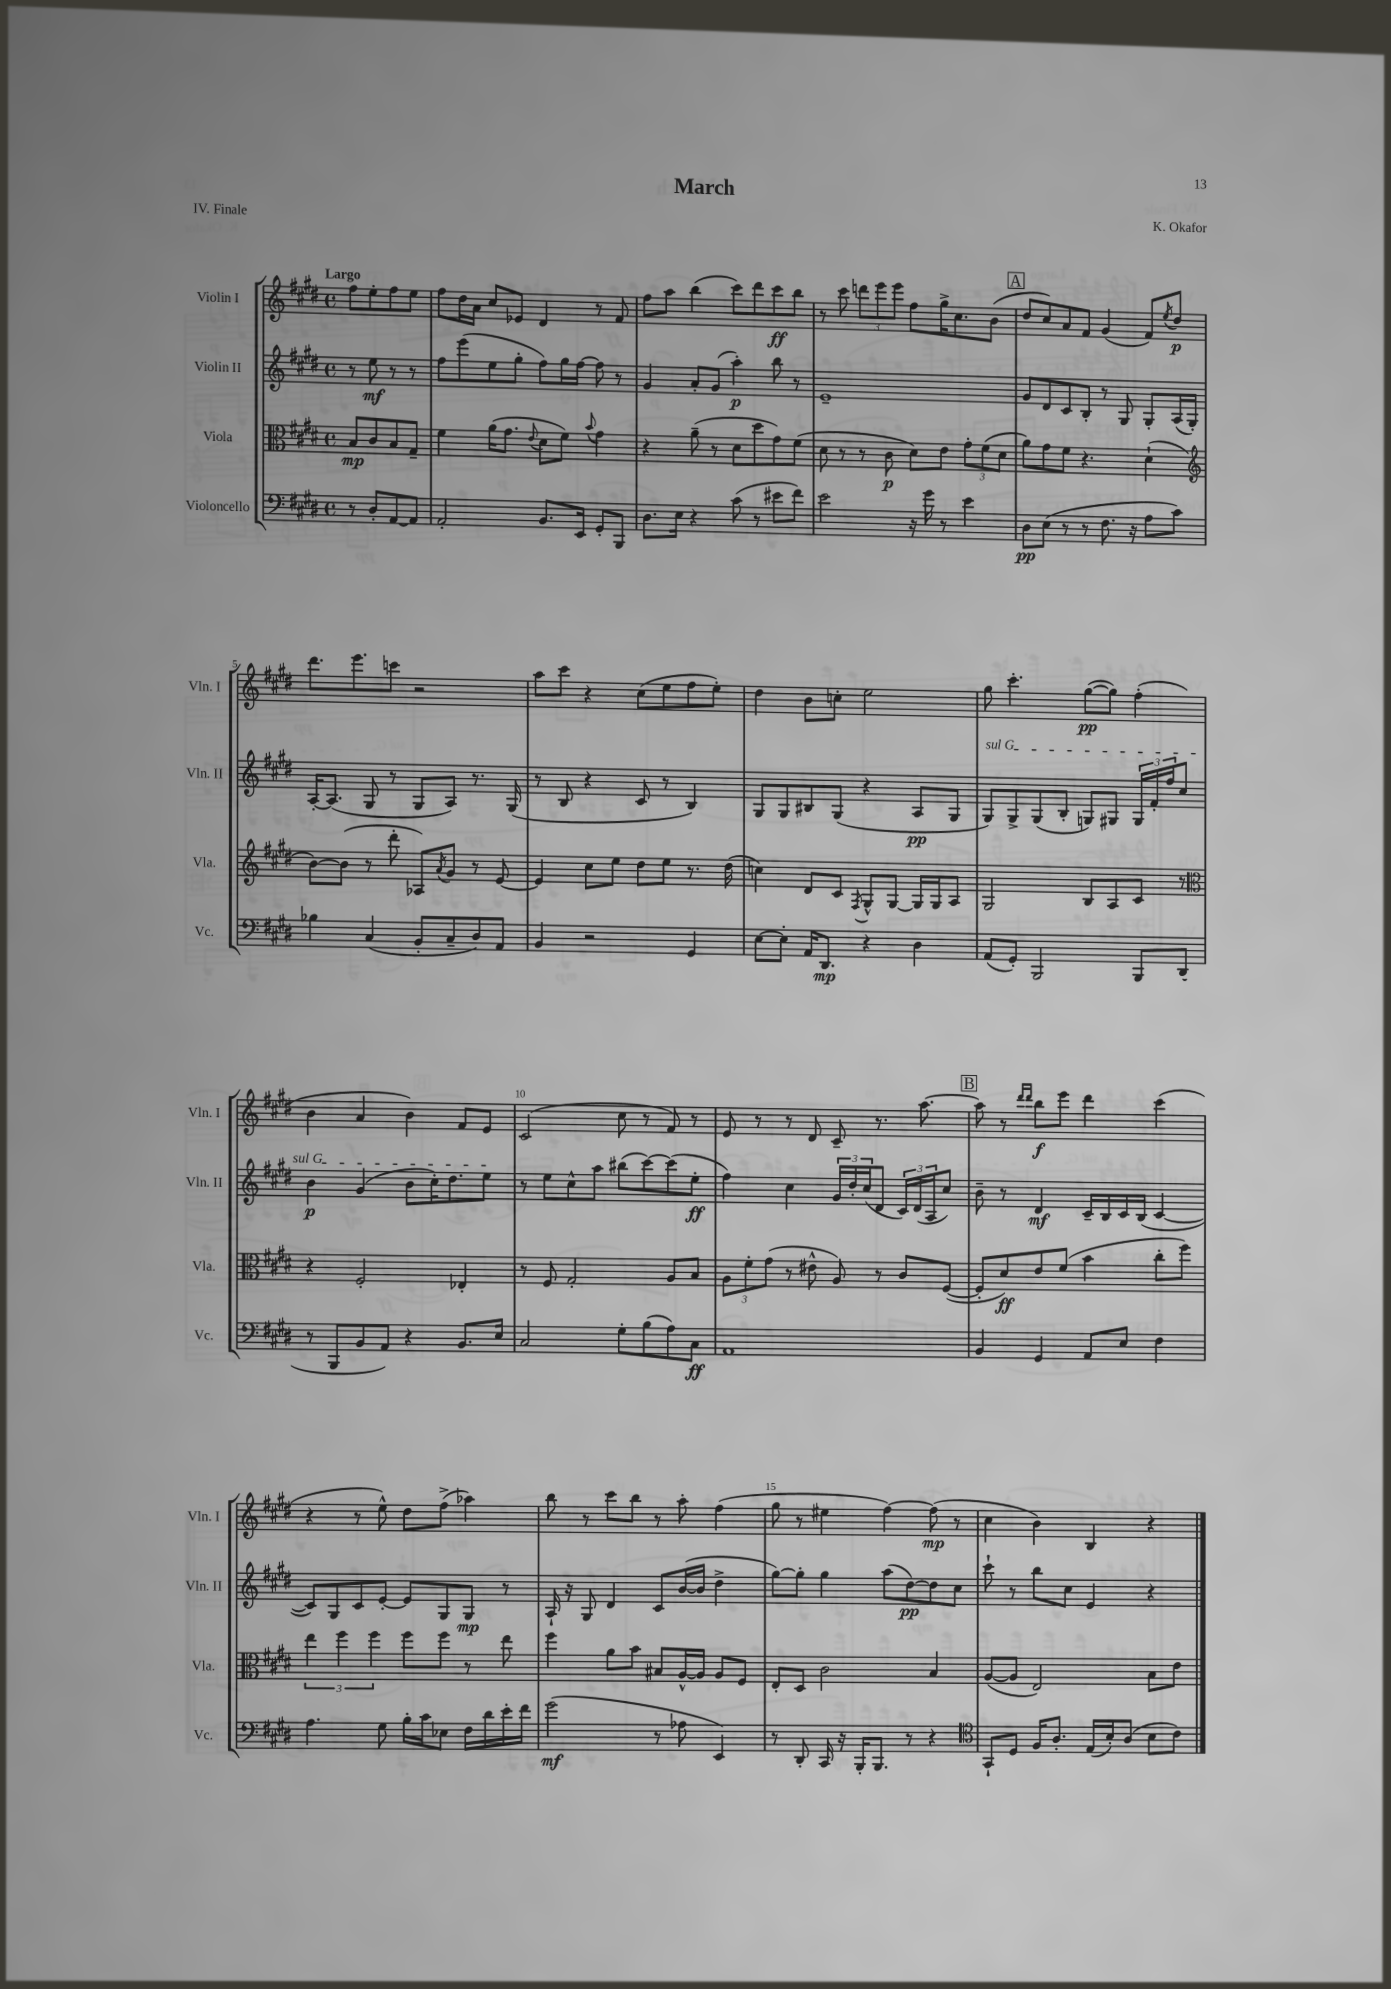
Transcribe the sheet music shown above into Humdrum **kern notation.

**kern	**dynam	**kern	**dynam	**kern	**dynam	**kern	**dynam
*part4	*part4	*part3	*part3	*part2	*part2	*part1	*part1
*staff4	*staff4	*staff3	*staff3	*staff2	*staff2	*staff1	*staff1
*I"Violoncello	*	*I"Viola	*	*I"Violin II	*	*I"Violin I	*
*I'Vc.	*	*I'Vla.	*	*I'Vln. II	*	*I'Vln. I	*
*clefF4	*	*clefC3	*	*clefG2	*	*clefG2	*
*k[f#c#g#d#]	*	*k[f#c#g#d#]	*	*k[f#c#g#d#]	*	*k[f#c#g#d#]	*
*M4/4	*	*M4/4	*	*M4/4	*	*M4/4	*
*met(c)	*	*met(c)	*	*met(c)	*	*met(c)	*
=	=	=	=	=	=	=	=
!	!	!	!	!	!	!LO:TX:a:B:t=Largo	!
8r	.	8B/L	mp	8r	.	8ff#\L	.
8D#'/L	.	8c#/	.	8ee\	mf	8ee'\	.
[8AA/	.	8B/	.	8r	.	8ff#\	.
8AA/J]	.	8G#~/J	.	8r	.	8ee\J	.
=1	=1	=1	=1	=1	=1	=1	=1
2AA'/	.	4f#\	.	8ff#\L	.	8ff#\L	.
.	.	.	.	(8eee\	.	16dd#\L	.
.	.	.	.	.	.	16a\JJ	.
.	.	(16a\KL	.	8ee\	.	8cc#/L	.
.	.	8.g#\J	.	.	.	.	.
.	.	.	.	8gg#'\J	.	8e-X/J	.
.	.	8qqe/	.	.	.	.	.
8.BB/L	.	8d#\L	.	8ff#\L)	.	4d#/	.
.	.	8f#\J)	.	16gg#\L	.	.	.
16EE/Jk	.	.	.	[16ff#\JJ	.	.	.
.	.	8qqb/	.	.	.	.	.
8GG#'/L	.	4g#\	.	8ff#\]	.	8r	.
8BBB/J	.	.	.	8r	.	8f#/	.
=2	=2	=2	=2	=2	=2	=2	=2
8.D#\L	.	4r	.	4g#/	.	8ff#\L	.
.	.	.	.	.	.	8aa\J	.
16E\Jk	.	.	.	.	.	.	.
4r	.	(8a~\	.	8a'/L	.	(4bb\	.
.	.	8r	.	(8g#/J	.	.	.
(8c#\	.	8d#\L	.	4aa'\)	p	8ccc#\L)	.
8r	.	8dd#\	.	.	.	8ddd#\	.
8e#X\L	.	8g#\)	.	8bb\	.	8ccc#\	ff
8f#\J)	.	(8f#\J	.	8r	.	8bb\J	.
=3	=3	=3	=3	=3	=3	=3	=3
2e\	.	8d#\	.	1e~	.	8r	.
.	.	8r	.	.	.	8ccc#\	.
.	.	8r	.	.	.	12dddn\L	.
.	.	.	.	.	.	12eee\	.
.	.	8c#\	p	.	.	.	.
.	.	.	.	.	.	12eee\J	.
16r	.	8d#\L)	.	.	.	8ff#\L	.
16g#\	.	.	.	.	.	.	.
8r	.	8e\J	.	.	.	16gg#^\K	.
.	.	.	.	.	.	8.cc#\	.
4e\	.	12g#'\L	.	.	.	.	.
.	.	(12f#\	.	.	.	.	.
.	.	.	.	.	.	(8b\J	.
.	.	12d#\J	.	.	.	.	.
!!LO:REH:place=s1:t=A
=4	=4	=4	=4	=4	=4	=4	=4
8D#\L	pp	8a\L)	.	8g#/L	.	8dd#/L	.
(8E\J	.	8g#\	.	8d#/	.	8cc#/)	.
8r	.	8f#\J	.	8c#/	.	8a/	.
8r	.	4.r	.	8B'/J	.	8f#/J	.
8.F#\	.	.	.	8r	.	(4g#/	.
.	.	.	.	8G#/	.	.	.
16r	.	.	.	.	.	.	.
8A\L	.	(4d#`\	.	8G#'/L	.	8f#/L)	.
.	.	.	.	.	.	8qee/	.
8c#\J)	.	.	.	(16A/L	.	8dd#/J	p
.	.	.	.	16G#'/JJ)	.	.	.
!!LO:LB:g=z
=5	=5	=5	=5	=5	=5	=5	=5
*	*	*clefG2	*	*	*	*	*
4B-X\	.	[8b\L)	.	[16A'/KL	.	8.ddd#\L	.
.	.	.	.	(8.A/J]	.	.	.
.	.	(8b\J]	.	.	.	.	.
.	.	.	.	.	.	8.eee\	.
(4C#/	.	8r	.	8G#/	.	.	.
.	.	8ddd#'\	.	8r	.	8cccn\J	.
8BB'/L	.	8A-X/L)	.	8G#/L	.	2r	.
.	.	8qa/	.	.	.	.	.
8C#~/	.	8g#/J	.	8A/J)	.	.	.
8D#/)	.	8r	.	8.r	.	.	.
8AA/J	.	[8e/	.	.	.	.	.
.	.	.	.	(16G#/	.	.	.
=6	=6	=6	=6	=6	=6	=6	=6
4BB/	.	4e/]	.	8r	.	8aa\L	.
.	.	.	.	8B/	.	8ccc#\J	.
2r	.	8cc#\L	.	4r	.	4r	.
.	.	8ee\J	.	.	.	.	.
.	.	8dd#\L	.	8c#/	.	(8cc#\L	.
.	.	8ee\J	.	8r	.	8ee\	.
4GG#/	.	8.r	.	4B/)	.	8ff#\	.
.	.	.	.	.	.	8ee'\J)	.
.	.	(16dd#\	.	.	.	.	.
=7	=7	=7	=7	=7	=7	=7	=7
[8E\L	.	4ccn\)	.	8G#/L	.	4dd#\	.
8E'\J]	.	.	.	8G#/	.	.	.
16AA/KL	.	8d#/L	.	8B#X/	.	8b\L	.
8.DD#/J	mp	.	.	.	.	.	.
.	.	8c#/J	.	(8G#/J	.	8ccn'\J	.
.	.	8qF#/	.	.	.	.	.
4r	.	8G#^^/L	.	4r	.	2ee\	.
.	.	[8G#/J	.	.	.	.	.
4D#\	.	16G#/LL]	.	8A/L	pp	.	.
.	.	16G#/J	.	.	.	.	.
.	.	8A/J	.	8G#/J	.	.	.
=8	=8	=8	=8	=8	=8	=8	=8
!	!	!	!	!LO:TX:a:i:t=sul G	!	!	!
(8AA/L	.	2G#/	.	8G#/L)	.	8gg#\	.
8GG#'/J)	.	.	.	8G#^/	.	4.ccc#'\	.
2BBB/	.	.	.	(8G#/	.	.	.
.	.	.	.	8B'/J	.	.	.
.	.	8B/L	.	8Gn/L)	.	([8gg#\L	pp
.	.	8A/	.	8G#X/J	.	8gg#\J])	.
8BBB/L	.	8c#/J	.	24G#/LL	.	(4ff#'\	.
.	.	.	.	24f#'/	.	.	.
.	.	.	.	24ff#/J	.	.	.
(8DD#/J	.	8r	.	8cc#/J	.	.	.
!!LO:LB:g=z
=9	=9	=9	=9	=9	=9	=9	=9
*	*	*clefC3	*	*	*	*	*
8r	.	4r	.	4b\	p	4b\	.
8BBB/L	.	.	.	.	.	.	.
8BB/	.	2F#'/	.	(4g#/	.	4a/	.
8AA/J)	.	.	.	.	.	.	.
4r	.	.	.	8b\L	.	4b\)	.
.	.	.	.	16cc#'\K)	.	.	.
.	.	.	.	8.dd#\	.	.	.
8.BB/L	.	4E-X'/	.	.	.	8f#/L	.
.	.	.	.	8ee\J	.	8e/J	.
16E/Jk	.	.	.	.	.	.	.
=10	=10	=10	=10	=10	=10	=10	=10
2C#/	.	8r	.	8r	.	(2c#/	.
.	.	8F#/	.	8ee\L	.	.	.
.	.	2G#'/	.	8cc#^^\	.	.	.
.	.	.	.	8aa\J	.	.	.
8G#'\L	.	.	.	(8bb#X\L	.	8cc#\	.
(8B\	.	.	.	[8ccc#\)	.	8r	.
8A\)	.	8A/L	.	(8ccc#\]	.	8f#/)	.
8C#\J	ff	8B/J	.	8ee'\J	ff	8r	.
=11	=11	=11	=11	=11	=11	=11	=11
1AA	.	12A\L	.	4ff#\)	.	8e/	.
.	.	12f#'\	.	.	.	.	.
.	.	.	.	.	.	8r	.
.	.	(12g#\J	.	.	.	.	.
.	.	8r	.	4cc#\	.	8r	.
.	.	8e#X^^\	.	.	.	8d#/	.
.	.	8A/)	.	24g#/LL	.	8c#~/	.
.	.	.	.	24dd#'/	.	.	.
.	.	.	.	(24cc#/J	.	.	.
.	.	8r	.	8d#/J	.	8.r	.
.	.	8c#/L	.	24c#/LL)	.	.	.
.	.	.	.	(24d#/	.	.	.
.	.	.	.	.	.	[8.aa\	.
.	.	.	.	24A/J	.	.	.
.	.	([8F#/J	.	8cc#/J)	.	.	.
!!LO:REH:place=s1:t=B
=12	=12	=12	=12	=12	=12	=12	=12
4BB/	.	8F#'/L]	.	8b~\	.	8aa\]	.
.	.	8d#/)	ff	8r	.	8r	.
.	.	.	.	.	.	16qqddd#/LL	.
.	.	.	.	.	.	16qqddd#/JJ	.
4GG#/	.	8e/	.	4d#/	mf	8bb\L	f
.	.	(8f#/J	.	.	.	8eee\J	.
8AA/L	.	4b\	.	16c#~/LL	.	4ddd#\	.
.	.	.	.	16B/	.	.	.
8E/J	.	.	.	16c#/	.	.	.
.	.	.	.	(16B/JJ	.	.	.
4F#\	.	8cc#'\L	.	[4c#/	.	(4ccc#\	.
.	.	8ff#\J)	.	.	.	.	.
!!LO:LB:g=z
=13	=13	=13	=13	=13	=13	=13	=13
4.A\	.	6ee\	.	8c#/L])	.	4r	.
.	.	.	.	8G#/	.	.	.
.	.	6ff#\	.	.	.	.	.
.	.	.	.	8c#/	.	8r	.
.	.	6ff#\	.	.	.	.	.
8G#\	.	.	.	[8e'/J	.	8ee^^\)	.
16B'\LL	.	8ff#\L	.	8e/L]	.	8dd#\L	.
16c#\J	.	.	.	.	.	.	.
8E-X\J	.	8ff#\J	.	8G#/	.	(8ff#^\J	.
16F#\LL	.	8r	.	8G#/J	mp	4aa-X\)	.
16d#\	.	.	.	.	.	.	.
16e'\	.	8ee\	.	8r	.	.	.
16f#\JJ	.	.	.	.	.	.	.
=14	=14	=14	=14	=14	=14	=14	=14
(2g#\	mf	4ff#\	.	16A`/	.	8bb\	.
.	.	.	.	16r	.	.	.
.	.	.	.	8G#/	.	8r	.
.	.	8a\L	.	4d#/	.	8ccc#\L	.
.	.	8b\J	.	.	.	8bb\J	.
8r	.	8B#X/L	.	8c#/L	.	8r	.
8A-X\	.	[16A^^/L	.	([16b/L	.	8aa'\	.
.	.	16A/JJ]	.	16b/JJ]	.	.	.
4EE/)	.	8A/L	.	4dd#^\	.	(4ff#\	.
.	.	8F#/J	.	.	.	.	.
=15	=15	=15	=15	=15	=15	=15	=15
8r	.	8E'/L	.	[8gg#\L)	.	8gg#\	.
8DD#'/	.	8D#/J	.	8gg#'\J]	.	8r	.
16CC#/	.	2c#\	.	4gg#\	.	4ee#X\	.
16r	.	.	.	.	.	.	.
16BBB'/KL	.	.	.	.	.	.	.
8.BBB/J	.	.	.	.	.	.	.
.	.	.	.	(8aa\L	.	[4ff#\)	.
8r	.	.	.	[8dd#\)	pp	.	.
4r	.	4B/	.	8dd#\]	.	(8ff#\]	mp
.	.	.	.	8cc#\J	.	8r	.
=16	=16	=16	=16	=16	=16	=16	=16
*clefC4	*	*	*	*	*	*	*
8GG#`/L	.	([8A/L	.	8ccc#`\	.	4cc#\	.
8D#/J	.	8A/J]	.	8r	.	.	.
16F#/KL	.	2E/)	.	8bb\L	.	4b\)	.
8.A'/J	.	.	.	.	.	.	.
.	.	.	.	8cc#\J	.	.	.
(16E/LL	.	.	.	4e/	.	4B/	.
16B'/J)	.	.	.	.	.	.	.
(8A/J	.	.	.	.	.	.	.
8B\L	.	8B\L	.	4r	.	4r	.
8c#\J)	.	8e\J	.	.	.	.	.
==	==	==	==	==	==	==	==
*-	*-	*-	*-	*-	*-	*-	*-
